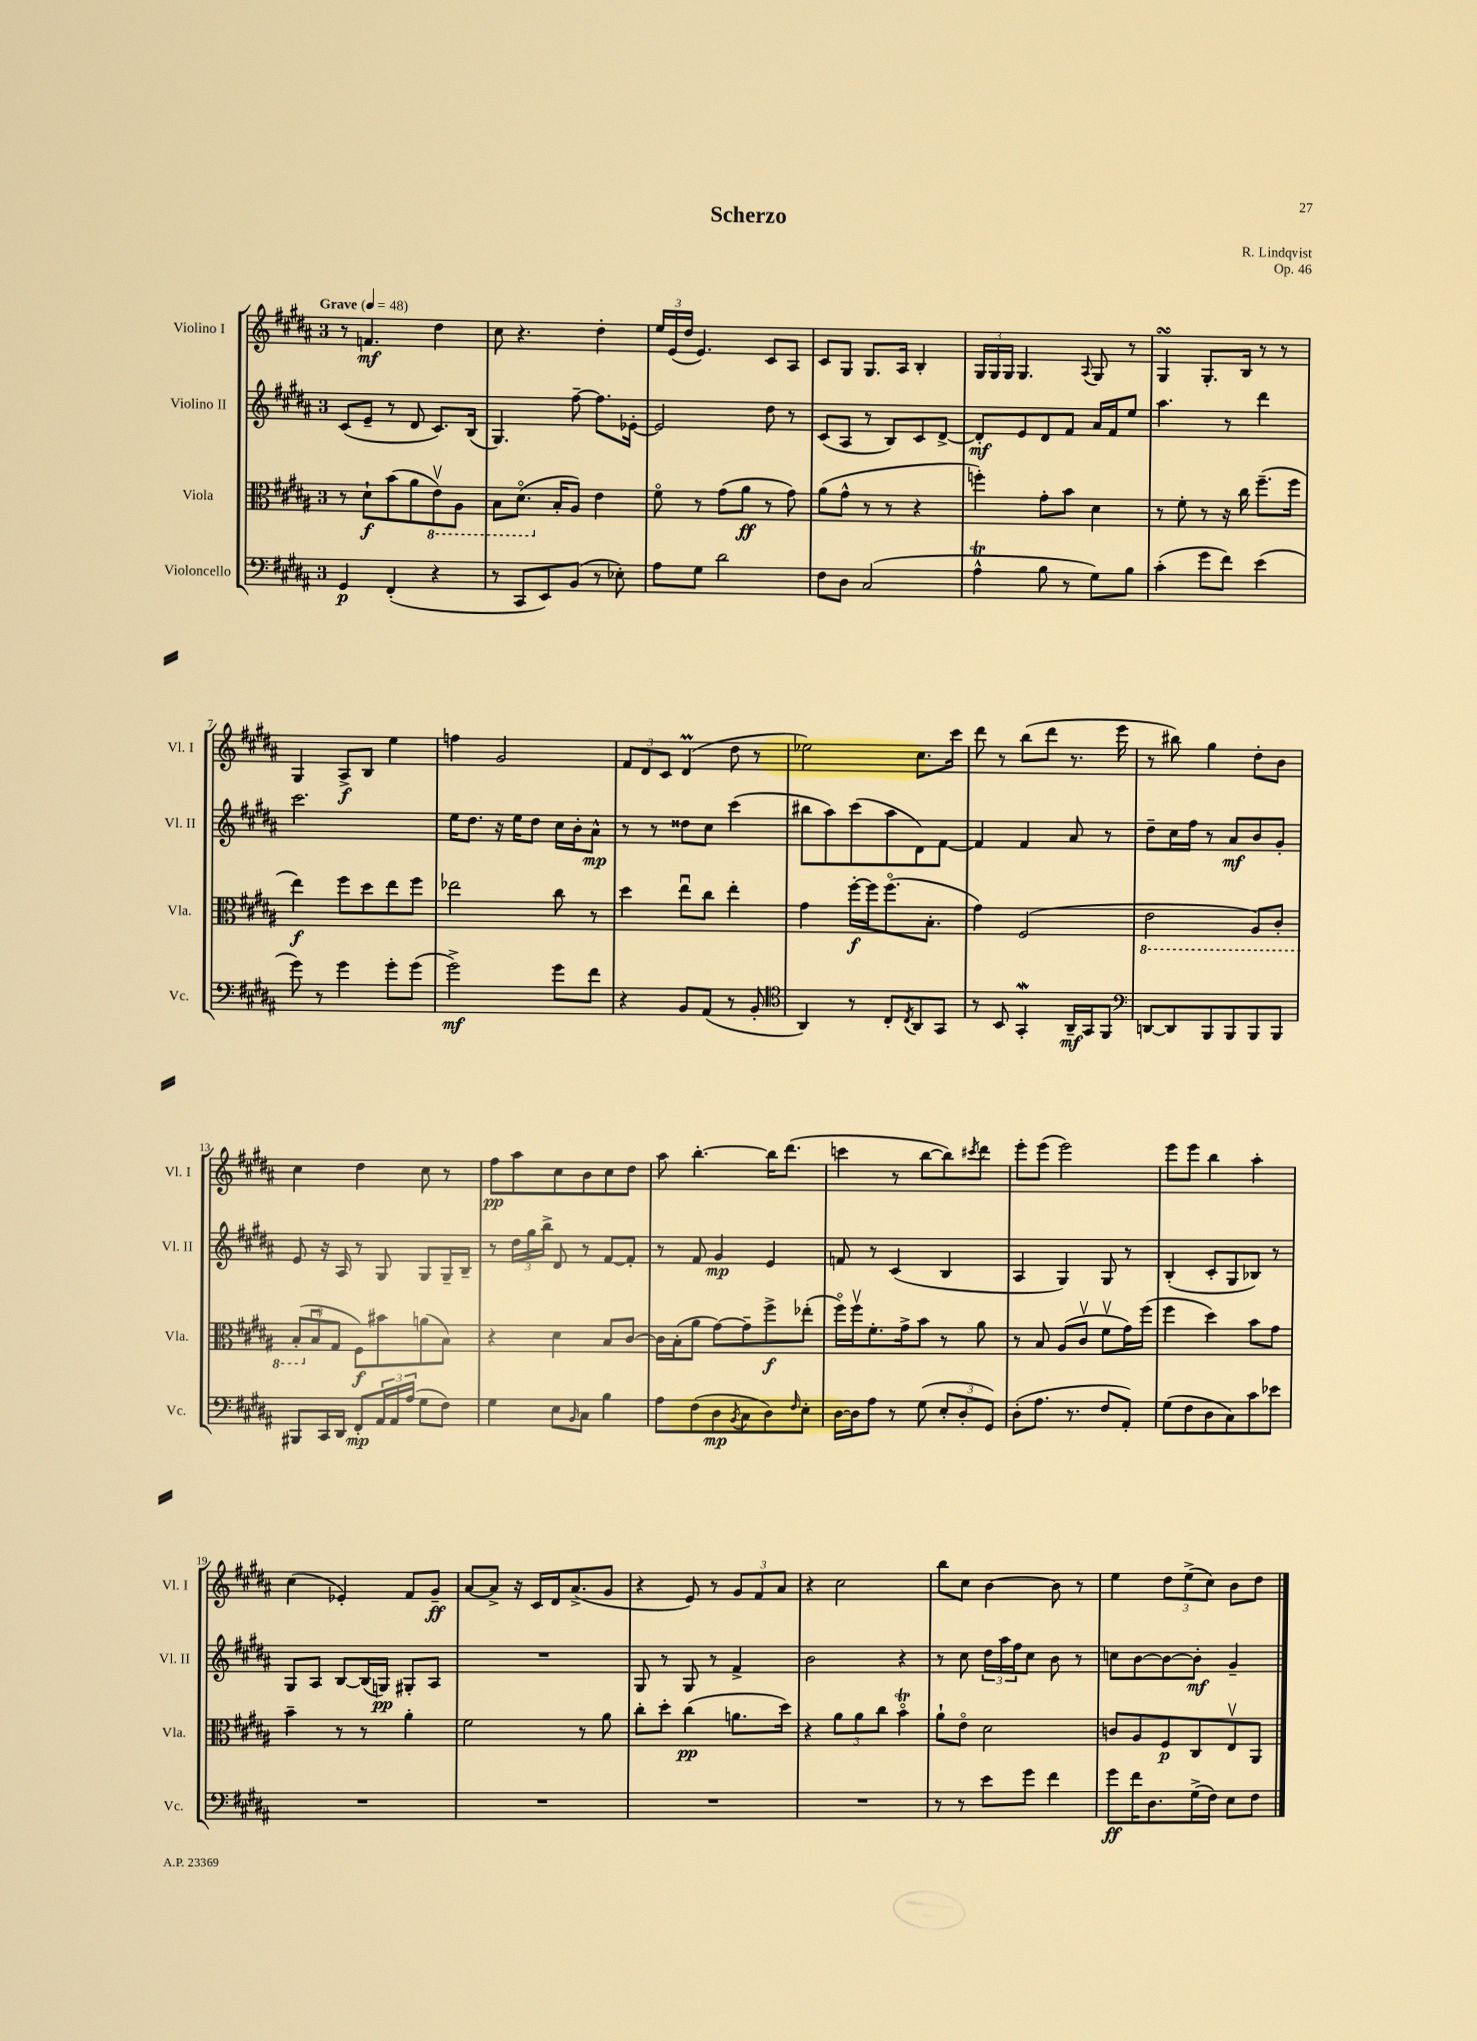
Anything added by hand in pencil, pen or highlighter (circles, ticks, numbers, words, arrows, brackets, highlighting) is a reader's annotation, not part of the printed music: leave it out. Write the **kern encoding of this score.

**kern	**dynam	**kern	**dynam	**kern	**dynam	**kern	**dynam
*part4	*part4	*part3	*part3	*part2	*part2	*part1	*part1
*staff4	*staff4	*staff3	*staff3	*staff2	*staff2	*staff1	*staff1
*I"Violoncello	*	*I"Viola	*	*I"Violino II	*	*I"Violino I	*
*I'Vc.	*	*I'Vla.	*	*I'Vl. II	*	*I'Vl. I	*
*clefF4	*	*clefC3	*	*clefG2	*	*clefG2	*
*k[f#c#g#d#a#]	*	*k[f#c#g#d#a#]	*	*k[f#c#g#d#a#]	*	*k[f#c#g#d#a#]	*
*M3/4	*	*M3/4	*	*M3/4	*	*M3/4	*
*MM48	*	*MM48	*	*MM48	*	*MM48	*
=1	=1	=1	=1	=1	=1	=1	=1
!	!	!	!	!	!	!LO:TX:a:B:t=Grave	!
4GG#/	p	8r	.	(8c#/L	.	8r	.
.	.	8d#`\L	f	8e~/J	.	4.fn/	mf
(4FF#'/	.	(8b\	.	8r	.	.	.
.	.	8a#\	.	8d#/	.	.	.
*	*	*8ba	*	*	*	*	*
4r	.	8Ev\)	.	8.c#/L)	.	4dd#\	.
.	.	8AA#\J	.	.	.	.	.
.	.	.	.	(16B/Jk	.	.	.
=2	=2	=2	=2	=2	=2	=2	=2
8r	.	8BB\L	.	4.G#/)	.	8cc#\	.
8CC#/L	.	(8.D#\J	.	.	.	4.r	.
8EE/)	.	.	.	.	.	.	.
*	*	*X8ba	*	*	*	*	*
.	.	16B'/KL	.	.	.	.	.
(8BB/J	.	8A#/J)	.	[8ff#~\	.	.	.
8r	.	4e\	.	8.ff#\L]	.	4dd#'\	.
8E-X'\)	.	.	.	.	.	.	.
.	.	.	.	[16e-X'\Jk	.	.	.
=3	=3	=3	=3	=3	=3	=3	=3
8A#\L	.	8f#\	.	2e-/]	.	24ee/LL	.
.	.	.	.	.	.	(24e/	.
.	.	.	.	.	.	24dd#/JJ	.
8G#\J	.	8r	.	.	.	4.e/)	.
2d#\	.	(8g#\L	.	.	.	.	.
.	.	8a#\J	ff	.	.	.	.
.	.	8r	.	8dd#\	.	8c#/L	.
.	.	8g#\)	.	8r	.	8A#/J	.
=4	=4	=4	=4	=4	=4	=4	=4
8F#\L	.	(8a#\L	.	(8c#/L	.	8c#/L	.
8D#\J	.	8g#^^\J	.	8A#/J	.	8G#/J	.
(2C#/	.	8r	.	8r	.	8.G#/L	.
.	.	8r	.	8B/L)	.	.	.
.	.	.	.	.	.	16A#/Jk	.
.	.	4r	.	8c#/	.	4B'/	.
.	.	.	.	[8d#^/J	.	.	.
=5	=5	=5	=5	=5	=5	=5	=5
4A#t^^\	.	4ffn'\)	.	8d#'/L]	mf	24G#/LL	.
.	.	.	.	.	.	24G#/	.
.	.	.	.	.	.	24G#/JJ	.
.	.	.	.	8e/	.	4.G#/	.
8B\	.	8g#'\L	.	8d#/	.	.	.
8r	.	8b\J	.	8f#/J	.	.	.
.	.	.	.	.	.	8qqA#/	.
8G#\L)	.	4d#\	.	16a#/LL	.	8G#/	.
.	.	.	.	16f#/J	.	.	.
8B\J	.	.	.	8ee/J	.	8r	.
=6	=6	=6	=6	=6	=6	=6	=6
(4c#'\	.	8r	.	4.aa#\	.	4G#sSSS/	.
.	.	8f#'\	.	.	.	.	.
8g#\L	.	8r	.	.	.	8.G#'/L	.
8f#\J)	.	16r	.	8r	.	.	.
.	.	16cc#\	.	.	.	16B/Jk	.
(4e\	.	(8.ff#~\L	.	4ddd#\	.	8r	.
.	.	.	.	.	.	8r	.
.	.	16ff#\Jk	.	.	.	.	.
!!LO:LB:g=z
=7	=7	=7	=7	=7	=7	=7	=7
8g#\)	.	4ee\)	f	2.ccc#\	.	4G#/	.
8r	.	.	.	.	.	.	.
4g#\	.	8ff#\L	.	.	.	8A#^/L	f
.	.	8dd#\	.	.	.	8B/J	.
8g#'\L	.	8ee\	.	.	.	4ee\	.
(8g#\J	.	8ff#\J	.	.	.	.	.
=8	=8	=8	=8	=8	=8	=8	=8
2g#^\)	mf	2ee-X\	.	16ee\KL	.	4ffn\	.
.	.	.	.	8.dd#\J	.	.	.
.	.	.	.	16r	.	2g#/	.
.	.	.	.	16ee\KL	.	.	.
.	.	.	.	8dd#\J	.	.	.
8g#\L	.	8cc#\	.	16cc#\LL	.	.	.
.	.	.	.	16b'\J	.	.	.
8f#\J	.	8r	.	8a#^^\J	mp	.	.
=9	=9	=9	=9	=9	=9	=9	=9
4r	.	4dd#\	.	8r	.	12f#/L	.
.	.	.	.	.	.	12d#/	.
.	.	.	.	8r	.	.	.
.	.	.	.	.	.	12c#/J	.
8BB/L	.	8eeu\L	.	8dd##X\L	.	(4d#m/	.
(8AA#/J	.	8cc#\J	.	8cc#\J	.	.	.
8r	.	4ee'\	.	(4ccc#\	.	8dd#\	.
8BB'/	.	.	.	.	.	8r	.
=10	=10	=10	=10	=10	=10	=10	=10
*clefC4	*	*	*	*	*	*	*
4AA#/)	.	4g#\	.	8bb#X\L	.	2ee-X\)	.
.	.	.	.	8aa#\)	.	.	.
8r	.	[16ff#'\LL	f	(8ccc#\	.	.	.
.	.	16ff#\J]	.	.	.	.	.
8C#'/L	.	(8.ff#\	.	8aa#\	.	.	.
8qC#/	.	.	.	.	.	.	.
8AA#/	.	.	.	8d#\)	.	8.cc#\L	.
.	.	8.B'\J	.	.	.	.	.
8GG#/J	.	.	.	[8f#\J	.	.	.
.	.	.	.	.	.	16ccc#\Jk	.
=11	=11	=11	=11	=11	=11	=11	=11
8r	.	4g#\)	.	4f#/]	.	8ddd#\	.
8BB/	.	.	.	.	.	8r	.
4GG#W'/	.	(2F#/	.	4f#/	.	(8bb\L	.
.	.	.	.	.	.	8ddd#\J	.
16AA#~/LL	mf	.	.	8a#/	.	8.r	.
16GG#/J	.	.	.	.	.	.	.
8FF#/J	.	.	.	8r	.	.	.
.	.	.	.	.	.	16eee\	.
=12	=12	=12	=12	=12	=12	=12	=12
*clefF4	*	*	*	*	*	*	*
*	*	*8ba	*	*	*	*	*
[8DDn/L	.	2E\	.	8dd#~\L	.	8r	.
8DD/]	.	.	.	16cc#\L	.	8bb#X\)	.
.	.	.	.	16ff#\JJ	.	.	.
8BBB/	.	.	.	8r	.	4gg#\	.
8BBB/	.	.	.	8a#/L	mf	.	.
8BBB/	.	8AA#/L)	.	8b/	.	8dd#'\L	.
8BBB/J	.	8C#'/J	.	8g#'/J	.	8b\J	.
!!LO:LB:g=z
=13	=13	=13	=13	=13	=13	=13	=13
8BBB#X/L	.	(12BB'/L	.	8e/	.	4cc#\	.
*	*	*X8ba	*	*	*	*	*
.	.	12Bu/	.	.	.	.	.
16CC#/L	.	.	.	16r	.	.	.
.	.	12G#/J	.	.	.	.	.
16DD#/JJ	.	.	.	16A#/	.	.	.
8FF#'/L	mp	8F#\L)	f	8r	.	4dd#\	.
24AA#/L	.	8b#X\	.	8G#/	.	.	.
24AA#/	.	.	.	.	.	.	.
(24A#/JJ	.	.	.	.	.	.	.
8G#\L	.	(8an\	.	8G#/L	.	8cc#\	.
8F#\J)	.	8B\J)	.	16G#~/L	.	8r	.
.	.	.	.	16B~/JJ	.	.	.
=14	=14	=14	=14	=14	=14	=14	=14
4G#\	.	4r	.	8r	.	8ff#\L	pp
.	.	.	.	24dd#\LL	.	8aa#\	.
.	.	.	.	24gg#\	.	.	.
.	.	.	.	24bb^\JJ	.	.	.
8E\L	.	4d#\	.	8d#/	.	8cc#\	.
16qqBB/	.	.	.	.	.	.	.
8C#\J	.	.	.	8r	.	8b\	.
4B\	.	8B/L	.	[8f#/L	.	8cc#\	.
.	.	[8c#/J	.	8f#'/J]	.	8dd#\J	.
=15	=15	=15	=15	=15	=15	=15	=15
8A#\L	.	16c#\LL]	.	8r	.	8aa#\	.
.	.	(16B'\J	.	.	.	.	.
(8F#\	.	8a#\J	.	8f#/	.	[4.bb'\	.
8D#\	mp	[8g#\L)	.	4g#/	mp	.	.
8qBB/	.	.	.	.	.	.	.
8C#\	.	8g#~\]	.	.	.	.	.
8D#\)	.	8ff#^\	f	4e/	.	16bb\KL]	.
.	.	.	.	.	.	(8.ddd#\J	.
16qqF#/	.	.	.	.	.	.	.
8E'\J	.	(8ee-X'\J	.	.	.	.	.
=16	=16	=16	=16	=16	=16	=16	=16
[16D#\LL	.	16ff#\LL)	.	8fn/	.	4cccn\	.
16D#\J]	.	16ff#v\J	.	.	.	.	.
8A#\J	.	8.f#'\	.	8r	.	.	.
8r	.	.	.	(4c#/	.	8r	.
.	.	16g#^\k	.	.	.	.	.
(8G#\	.	8b\J	.	.	.	[8bb\L	.
12E'/L	.	8r	.	4B/	.	8bb\])	.
12D#'/	.	.	.	.	.	.	.
.	.	.	.	.	.	8qccc#X/	.
.	.	8a#\	.	.	.	8ddd#\J	.
12GG#/J)	.	.	.	.	.	.	.
=17	=17	=17	=17	=17	=17	=17	=17
(8D#'\L	.	8r	.	4A#/	.	8eee'\L	.
8.A#\J	.	8B/	.	.	.	(8eee\J	.
.	.	(8A#/L	.	4G#/)	.	2eee\)	.
8.r	.	.	.	.	.	.	.
.	.	8c#v/J	.	.	.	.	.
8F#/L	.	8f#v\L	.	8G#/	.	.	.
8AA#'/J)	.	16g#\L)	.	8r	.	.	.
.	.	(16ff#\JJ	.	.	.	.	.
=18	=18	=18	=18	=18	=18	=18	=18
(8G#\L	.	4ff#\	.	(4B'/	.	8eee\L	.
8F#\	.	.	.	.	.	8eee\J	.
8D#\	.	4dd#\)	.	8c#'/L	.	4bb\	.
8C#\)	.	.	.	8G#/	.	.	.
8c#\	.	8b\L	.	8B-X/J)	.	4aa#'\	.
8e-X\J	.	8g#\J	.	8r	.	.	.
!!LO:LB:g=z
=19	=19	=19	=19	=19	=19	=19	=19
2.r	.	4b~\	.	8G#/L	.	(4cc#\	.
.	.	.	.	8A#/J	.	.	.
.	.	8r	.	[8B/L	.	4e-X'/)	.
.	.	8r	.	(16B/L]	.	.	.
.	.	.	.	16Gn/JJ)	pp	.	.
.	.	4a#'\	.	8G#X'/L	.	8f#/L	.
.	.	.	.	8A#/J	.	8g#~/J	ff
=20	=20	=20	=20	=20	=20	=20	=20
2.r	.	2f#\	.	2.r	.	[8a#/L	.
.	.	.	.	.	.	8a#^/J]	.
.	.	.	.	.	.	16r	.
.	.	.	.	.	.	16c#/LL	.
.	.	.	.	.	.	16d#/J	.
.	.	.	.	.	.	(8.a#^/	.
.	.	8r	.	.	.	.	.
.	.	8a#\	.	.	.	8g#/J	.
=21	=21	=21	=21	=21	=21	=21	=21
2.r	.	8cc#'\L	.	8G#/	.	4r	.
.	.	8dd#'\J	.	8r	.	.	.
.	.	(4cc#\	pp	8G#/	.	8e/)	.
.	.	.	.	8r	.	8r	.
.	.	8.an\L	.	4f#^/	.	12g#/L	.
.	.	.	.	.	.	12f#/	.
.	.	.	.	.	.	12a#/J	.
.	.	16dd#\Jk)	.	.	.	.	.
=22	=22	=22	=22	=22	=22	=22	=22
2.r	.	4r	.	2b\	.	4r	.
.	.	12a#\L	.	.	.	2cc#\	.
.	.	12a#\	.	.	.	.	.
.	.	12cc#\J	.	.	.	.	.
.	.	4bT\	.	4r	.	.	.
=23	=23	=23	=23	=23	=23	=23	=23
8r	.	8a#`\L	.	8r	.	8bb\L	.
8r	.	8e\J	.	8cc#\	.	8cc#\J	.
8e\L	.	2d#\	.	24dd#\LL	.	[4b\	.
.	.	.	.	24aa#\	.	.	.
.	.	.	.	24ff#\J	.	.	.
8g#\J	.	.	.	8cc#\J	.	.	.
4f#\	.	.	.	8b\	.	8b\]	.
.	.	.	.	8r	.	8r	.
=24	=24	=24	=24	=24	=24	=24	=24
8g#\L	ff	8cn/L	.	8ccn\L	.	4ee\	.
16f#\K	.	8A#/	.	[8b\	.	.	.
8.D#\	.	.	.	.	.	.	.
.	.	8F#/	p	8b\_	.	12dd#\L	.
.	.	.	.	.	.	(12ee^\	.
(16G#^\L	.	8C#/	.	8b'\J]	mf	.	.
.	.	.	.	.	.	12cc#\J)	.
16F#\JJ)	.	.	.	.	.	.	.
8E\L	.	8Ev/	.	4g#~/	.	8b\L	.
8F#\J	.	8AA#/J	.	.	.	8dd#\J	.
==	==	==	==	==	==	==	==
*-	*-	*-	*-	*-	*-	*-	*-
